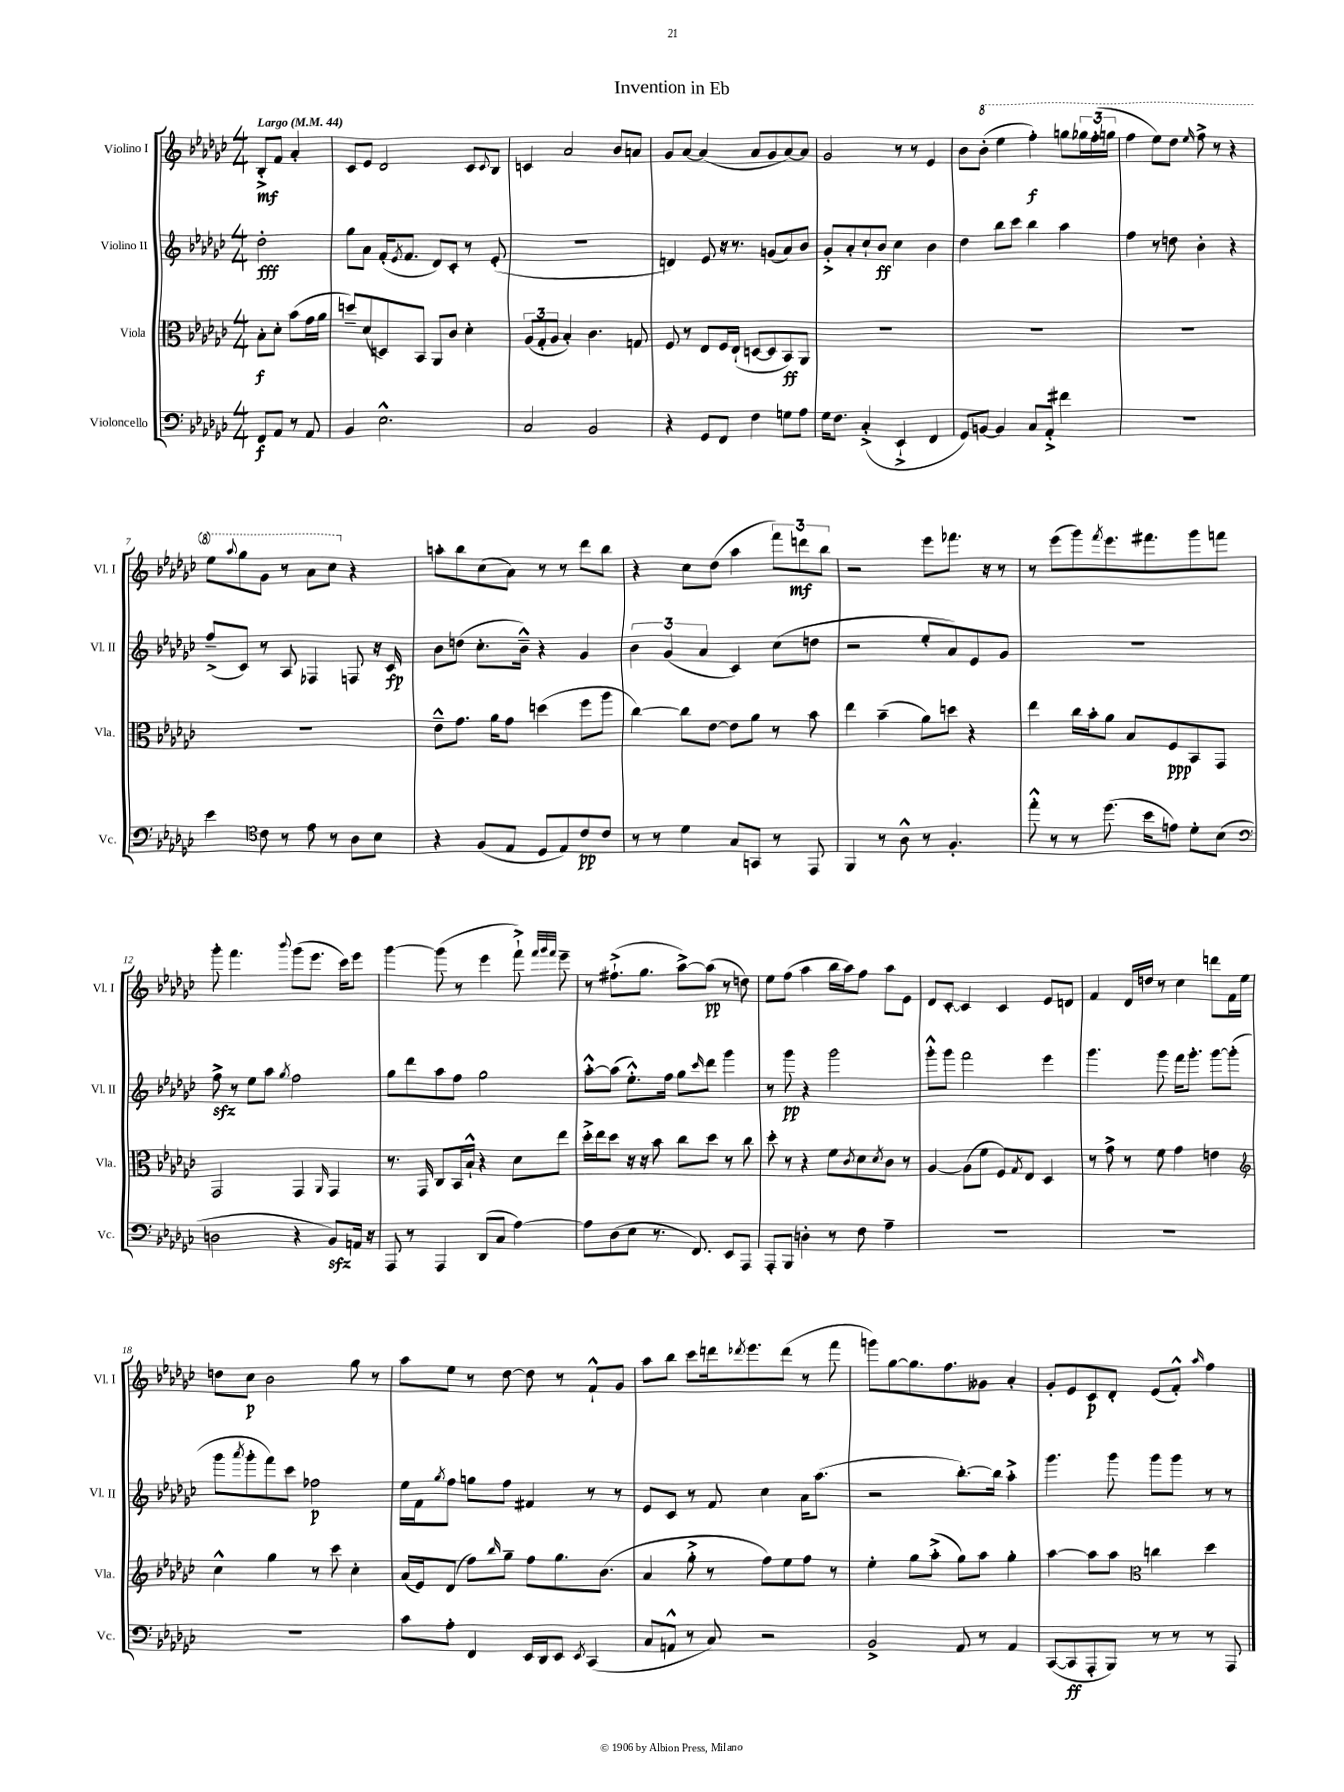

**kern	**dynam	**kern	**dynam	**kern	**dynam	**kern	**dynam
*part4	*part4	*part3	*part3	*part2	*part2	*part1	*part1
*staff4	*staff4	*staff3	*staff3	*staff2	*staff2	*staff1	*staff1
*I"Violoncello	*	*I"Viola	*	*I"Violino II	*	*I"Violino I	*
*I'Vc.	*	*I'Vla.	*	*I'Vl. II	*	*I'Vl. I	*
*clefF4	*	*clefC3	*	*clefG2	*	*clefG2	*
*k[b-e-a-d-g-c-]	*	*k[b-e-a-d-g-c-]	*	*k[b-e-a-d-g-c-]	*	*k[b-e-a-d-g-c-]	*
*M4/4	*	*M4/4	*	*M4/4	*	*M4/4	*
*MM44	*	*MM44	*	*MM44	*	*MM44	*
=	=	=	=	=	=	=	=
!	!	!	!	!	!	!LO:TX:a:B:t=Largo	!
8FF/L	f	8B-'\L	f	2dd-'\	fff	8B-'^/L	mf
8AA-/J	.	8d-'\J	.	.	.	8f/J	.
8r	.	(8b-\L	.	.	.	4a-'/	.
8AA-/	.	16g-\L	.	.	.	.	.
.	.	16a-\JJ	.	.	.	.	.
=1	=1	=1	=1	=1	=1	=1	=1
4BB-/	.	8ddn~/L)	.	8gg-\L	.	8c-/L	.
.	.	(8d-/	.	8a-\J	.	8e-/J	.
2.E-^^\	.	8Dn/)	.	(16f'/KL	.	2d-/	.
.	.	.	.	8qe-/	.	.	.
.	.	.	.	8.f/J	.	.	.
.	.	8BB-/J	.	.	.	.	.
.	.	8AA-/L	.	8d-/L)	.	.	.
.	.	8c-/J	.	8c-'/J	.	.	.
.	.	4d-'\	.	8r	.	8c-/L	.
.	.	.	.	.	.	8qqc-/	.
.	.	.	.	(8e-'/	.	8B-/J	.
=2	=2	=2	=2	=2	=2	=2	=2
2C-/	.	(12A-/L	.	1r	.	4cn/	.
.	.	12G-'/	.	.	.	.	.
.	.	12A-/J	.	.	.	.	.
.	.	4B-'/)	.	.	.	2a-/	.
2BB-/	.	4.c-\	.	.	.	.	.
.	.	.	.	.	.	8b-/L	.
.	.	8Gn/	.	.	.	8an/J	.
=3	=3	=3	=3	=3	=3	=3	=3
4r	.	8F/	.	4dn/)	.	8g-/L	.
.	.	8r	.	.	.	[8a-/J	.
8GG-/L	.	8E-/L	.	8e-/	.	(4a-/]	.
8FF/J	.	16F/L	.	16r	.	.	.
.	.	(16E-`/JJ	.	8.r	.	.	.
4F\	.	[8Dn/L	.	.	.	8a-/L	.
.	.	8D/]	.	(8gn/L	.	8g-/	.
8Gn\L	.	8BB-/)	ff	8a-/)	.	[8a-/)	.
8A-\J	.	8AA-/J	.	8b-/J	.	8a-/J]	.
=4	=4	=4	=4	=4	=4	=4	=4
16G-\KL	.	1r	.	8g-'^/L	.	2g-/	.
8.F\J	.	.	.	.	.	.	.
.	.	.	.	8a-'/	.	.	.
(4C-'^/	.	.	.	8cc-`/	.	.	.
.	.	.	.	8b-/J	ff	.	.
4EE-`^/	.	.	.	4cc-\	.	8r	.
.	.	.	.	.	.	8r	.
4FF/	.	.	.	4b-\	.	4e-/	.
=5	=5	=5	=5	=5	=5	=5	=5
8GG-/L)	.	1r	.	4dd-\	.	8b-\L	.
*	*	*	*	*	*	*8va	*
[8BBn/J	.	.	.	.	.	(8bb-'\J	.
4BB/]	.	.	.	8bb-\L	.	4eee-\	.
.	.	.	.	8ccc-\J	.	.	.
8C-/L	.	.	.	4bb-\	.	4fff'\)	f
8AA-'^/J	.	.	.	.	.	.	.
4f#X\	.	.	.	4aa-\	.	8gggn\L	.
.	.	.	.	.	.	24ggg-X\L	.
.	.	.	.	.	.	(24fff'\	.
.	.	.	.	.	.	24gggn\JJ	.
=6	=6	=6	=6	=6	=6	=6	=6
1r	.	1r	.	4ff\	.	4fff\	.
.	.	.	.	8r	.	8eee-\L)	.
.	.	.	.	8ddn\	.	8ddd-\J	.
.	.	.	.	.	.	16qqeee-/	.
.	.	.	.	4b-'\	.	8fff^\	.
.	.	.	.	.	.	8r	.
.	.	.	.	4r	.	4r	.
!!LO:LB:g=z
=7	=7	=7	=7	=7	=7	=7	=7
4e-\	.	1r	.	(8ff~^/L	.	8eee-\L	.
.	.	.	.	.	.	8qqaaa-/	.
.	.	.	.	8c-/J)	.	8ggg-\	.
*clefC4	*	*	*	*	*	*	*
8c-\	.	.	.	8r	.	8gg-\J	.
8r	.	.	.	8A-/	.	8r	.
8e-\	.	.	.	4F-X/	.	8aa-\L	.
8r	.	.	.	.	.	8ccc-\J	.
*	*	*	*	*	*	*X8va	*
8A-\L	.	.	.	8Fn/	.	4r	.
8B-\J	.	.	.	16r	.	.	.
.	.	.	.	16c-/	fp	.	.
=8	=8	=8	=8	=8	=8	=8	=8
4r	.	8e-~^^\L	.	8b-\L	.	8aan'\L	.
.	.	8.g-\J	.	(8ddn\J	.	8bb-\	.
(8F/L	.	.	.	8.cc-'\L	.	(8cc-\	.
.	.	16a-\KL	.	.	.	.	.
8E-/J	.	8g-\J	.	.	.	8a-\J)	.
.	.	.	.	16b-~^^\Jk)	.	.	.
8D-/L	.	(4ddn\	.	4r	.	8r	.
8E-/)	.	.	.	.	.	8r	.
8c-/	pp	8ff\L	.	4g-/	.	8ddd-\L	.
8c-/J	.	8aa-\J	.	.	.	8bb-\J	.
=9	=9	=9	=9	=9	=9	=9	=9
8r	.	[4cc-\)	.	6b-\	.	4r	.
8r	.	.	.	.	.	.	.
.	.	.	.	(6g-/	.	.	.
4d-\	.	8cc-\L]	.	.	.	8cc-\L	.
.	.	.	.	6a-/	.	.	.
.	.	[8e-\J	.	.	.	(8dd-\J	.
8G-/L	.	8e-\L]	.	4c-/)	.	4aa-\	.
8GGn/J	.	8a-\J	.	.	.	.	.
8r	.	8r	.	(8cc-\L	.	12fff\L)	.
.	.	.	.	.	.	12dddn\	mf
8EE-/	.	8b-\	.	8ddn\J	.	.	.
.	.	.	.	.	.	12bb-\J	.
=10	=10	=10	=10	=10	=10	=10	=10
4FF/	.	4ee-\	.	2r	.	2r	.
8r	.	(4b-~\	.	.	.	.	.
8A-^^\	.	.	.	.	.	.	.
8r	.	8a-\L)	.	8ee-'/L	.	8eee-\L	.
4.F'/	.	8ddn\J	.	8a-/)	.	8.fff-X\J	.
.	.	4r	.	8e-/	.	.	.
.	.	.	.	.	.	16r	.
.	.	.	.	8g-/J	.	8r	.
=11	=11	=11	=11	=11	=11	=11	=11
8ee-'^^\	.	4ee-\	.	1r	.	8r	.
8r	.	.	.	.	.	(8eee-\L	.
8r	.	16cc-\LL	.	.	.	8ggg-\)	.
.	.	16b-'\J	.	.	.	.	.
.	.	.	.	.	.	8qfff/	.
(8.dd-\	.	8a-\J	.	.	.	8.eee-\	.
.	.	8B-/L	.	.	.	.	.
16b-\KL	.	.	.	.	.	8.fff#X\	.
8en\J)	.	8F/	ppp	.	.	.	.
8d-'\L	.	8BB-/	.	.	.	8ggg-\	.
(8B-\J	.	8GG-/J	.	.	.	8fffn\J	.
!!LO:LB:g=z
=12	=12	=12	=12	=12	=12	=12	=12
*clefF4	*	*	*	*	*	*	*
2Dn\	.	2GG-/	.	8ffzz^\	.	8ggg-'\	.
.	.	.	.	8r	.	4.fff\	.
.	.	.	.	8ee-\L	.	.	.
.	.	.	.	8aa-\J	.	.	.
.	.	.	.	8qgg-/	.	8qqbbb-/	.
4r	.	4GG-/	.	2ff\	.	(8ggg-\L	.
.	.	.	.	.	.	8.eee-\J	.
.	.	16qqAA-/	.	.	.	.	.
8BB-zz/L)	.	4GG-/	.	.	.	.	.
.	.	.	.	.	.	16ccc-\KL)	.
16AAn/Jk	.	.	.	.	.	8eee-\J	.
16r	.	.	.	.	.	.	.
=13	=13	=13	=13	=13	=13	=13	=13
8AAA-/	.	8.r	.	8gg-\L	.	[4ggg-\	.
8r	.	.	.	8ddd-\	.	.	.
.	.	16GG-/	.	.	.	.	.
4AAA-/	.	8C-/L	.	8aa-\	.	(8ggg-\]	.
.	.	16BB-/L	.	8ff\J	.	8r	.
.	.	16B-`^^/JJ	.	.	.	.	.
(8DD-/L	.	4r	.	2gg-\	.	4eee-\	.
8C-/J	.	.	.	.	.	.	.
[4A-\)	.	8d-\L	.	.	.	8fff`^\)	.
.	.	.	.	.	.	32qqfff/LLL	.
.	.	.	.	.	.	32qqggg-/	.
.	.	.	.	.	.	32qqfff/JJJ	.
.	.	8ee-\J	.	.	.	8eee-~\	.
=14	=14	=14	=14	=14	=14	=14	=14
8A-\L]	.	16dd-'^\LL	.	[8aa-'^^\L	.	8r	.
.	.	16ee-\J	.	.	.	.	.
(8D-\	.	8dd-\J	.	(8aa-\J]	.	(8.ff#X`^\L	.
8E-\J	.	16r	.	8.ee-'^^\L)	.	.	.
.	.	16r	.	.	.	8.gg-\J	.
8.r	.	8b-\	.	.	.	.	.
.	.	.	.	16ff\Jk	.	.	.
.	.	8cc-\L	.	8gg-\L	.	[8aa-^\L)	.
8.FF/)	.	.	.	.	.	.	.
.	.	.	.	16qqccc-/	.	.	.
.	.	8dd-\J	.	8ddd-\J	.	(8aa-\J]	pp
8EE-/L	.	8r	.	4ggg-\	.	8r	.
8AAA-/J	.	8cc-\	.	.	.	8ddn\)	.
=15	=15	=15	=15	=15	=15	=15	=15
8AAA-'/L	.	8dd-'\	.	8r	.	8ee-\L	.
8BBB-/J	.	8r	.	8ggg-\	pp	(8ff\J	.
4Dn'\	.	4r	.	4r	.	4aa-\	.
8r	.	8f\L	.	2ggg-\	.	16bb-\LL	.
.	.	.	.	.	.	16aa-\J)	.
.	.	8qc-/	.	.	.	.	.
8F\	.	8d-\	.	.	.	8ff\J	.
.	.	8qd-/	.	.	.	.	.
4A-~\	.	8c-\J	.	.	.	8aa-\L	.
.	.	8r	.	.	.	8e-\J	.
=16	=16	=16	=16	=16	=16	=16	=16
1r	.	[4A-/	.	8ggg-'^^\L	.	8d-/L	.
.	.	.	.	8ggg-\J	.	[8c-'/J	.
.	.	(8A-\L]	.	2fff\	.	4c-/]	.
.	.	8f\J	.	.	.	.	.
.	.	8F/L)	.	.	.	4c-/	.
.	.	8qG-/	.	.	.	.	.
.	.	8E-/J	.	.	.	.	.
.	.	4D-/	.	4eee-\	.	8e-/L	.
.	.	.	.	.	.	8dn/J	.
=17	=17	=17	=17	=17	=17	=17	=17
1r	.	8r	.	4.ggg-\	.	4f/	.
.	.	8g-^\	.	.	.	.	.
.	.	8r	.	.	.	16d-/LL	.
.	.	.	.	.	.	16ddn/JJ	.
.	.	8f\	.	8ggg-\	.	8r	.
.	.	4g-\	.	16fff\KL	.	4cc-\	.
.	.	.	.	8.ggg-'\J	.	.	.
.	.	4en\	.	[8ggg-\L	.	8dddn\L	.
.	.	.	.	(8ggg-'\J]	.	16f\L	.
.	.	.	.	.	.	16ee-\JJ	.
!!LO:LB:g=z
=18	=18	=18	=18	=18	=18	=18	=18
*	*	*clefG2	*	*	*	*	*
1r	.	4cc-^^\	.	8ggg-\L	.	8ddn\L	.
.	.	.	.	8qaaa-/	.	.	.
.	.	.	.	8ggg-'\	.	8cc-\J	p
.	.	4gg-\	.	8fff\)	.	2b-\	.
.	.	.	.	8ccc-\J	.	.	.
.	.	8r	.	2ff-X\	p	.	.
.	.	8ccc-\	.	.	.	.	.
.	.	4cc-'\	.	.	.	8gg-\	.
.	.	.	.	.	.	8r	.
=19	=19	=19	=19	=19	=19	=19	=19
8c-\L	.	(16a-/LL	.	16ee-\LL	.	8aa-\L	.
.	.	16e-/J)	.	16f\J	.	.	.
.	.	.	.	8qgg-/	.	.	.
8A-'\J	.	(8d-/J	.	8ff\J	.	8ee-\J	.
4FF/	.	8ff\L)	.	8ggn\L	.	8r	.
.	.	16qqbb-/	.	.	.	.	.
.	.	8gg-~\J	.	8ff\J	.	[8dd-\	.
16EE-/LL	.	8ff\L	.	4f#X/	.	8dd-\]	.
16DD-/J	.	.	.	.	.	.	.
8EE-/J	.	8.gg-\	.	.	.	8r	.
8qEE-/	.	.	.	.	.	.	.
(4CC-/	.	.	.	8r	.	8f`^^/L	.
.	.	(8.b-\J	.	.	.	.	.
.	.	.	.	8r	.	8g-/J	.
=20	=20	=20	=20	=20	=20	=20	=20
8C-/L	.	4a-/	.	8e-/L	.	8aa-\L	.
8AAn^^/J	.	.	.	8c-/J	.	8bb-\J	.
8r	.	8gg-'^\	.	8r	.	8ccc-\L	.
8C-/)	.	8r	.	8f/	.	16dddn\k	.
.	.	.	.	.	.	8qddd-X/	.
.	.	.	.	.	.	8.eee-\	.
2r	.	8ff\L)	.	4cc-\	.	.	.
.	.	8ee-\	.	.	.	(8ddd-\J	.
.	.	8ff\J	.	16a-\KL	.	8r	.
.	.	.	.	(8.aa-\J	.	.	.
.	.	8r	.	.	.	8fff\	.
=21	=21	=21	=21	=21	=21	=21	=21
2BB-^/	.	4ee-'\	.	2r	.	8gggn\L)	.
.	.	.	.	.	.	[8gg-\	.
.	.	8gg-\L	.	.	.	8.gg-\]	.
.	.	(8aa-'^\J	.	.	.	.	.
.	.	.	.	.	.	8.ff\	.
8AA-/	.	8gg-\L)	.	[8.bb-'\L)	.	.	.
8r	.	8aa-\J	.	.	.	8g--X\J	.
.	.	.	.	16bb-\Jk]	.	.	.
4AA-/	.	4gg-'\	.	4aa-'^\	.	4a-'/	.
=22	=22	=22	=22	=22	=22	=22	=22
([8CC-/L	.	[4aa-\	.	4.ggg-\	.	8g-'/L	.
8CC-/]	ff	.	.	.	.	8e-/	.
8AAA-'/	.	8aa-\L]	.	.	.	8c-/	p
8BBB-/J)	.	8aa-\J	.	8ggg-\	.	8d-'/J	.
*	*	*clefC3	*	*	*	*	*
8r	.	4ccn\	.	8ggg-\L	.	(8e-/L	.
8r	.	.	.	8ggg-\J	.	8f'^^/J)	.
.	.	.	.	.	.	16qqaa-/	.
8r	.	4dd-\	.	8r	.	4ff\	.
8AAA-/	.	.	.	8r	.	.	.
==	==	==	==	==	==	==	==
*-	*-	*-	*-	*-	*-	*-	*-
